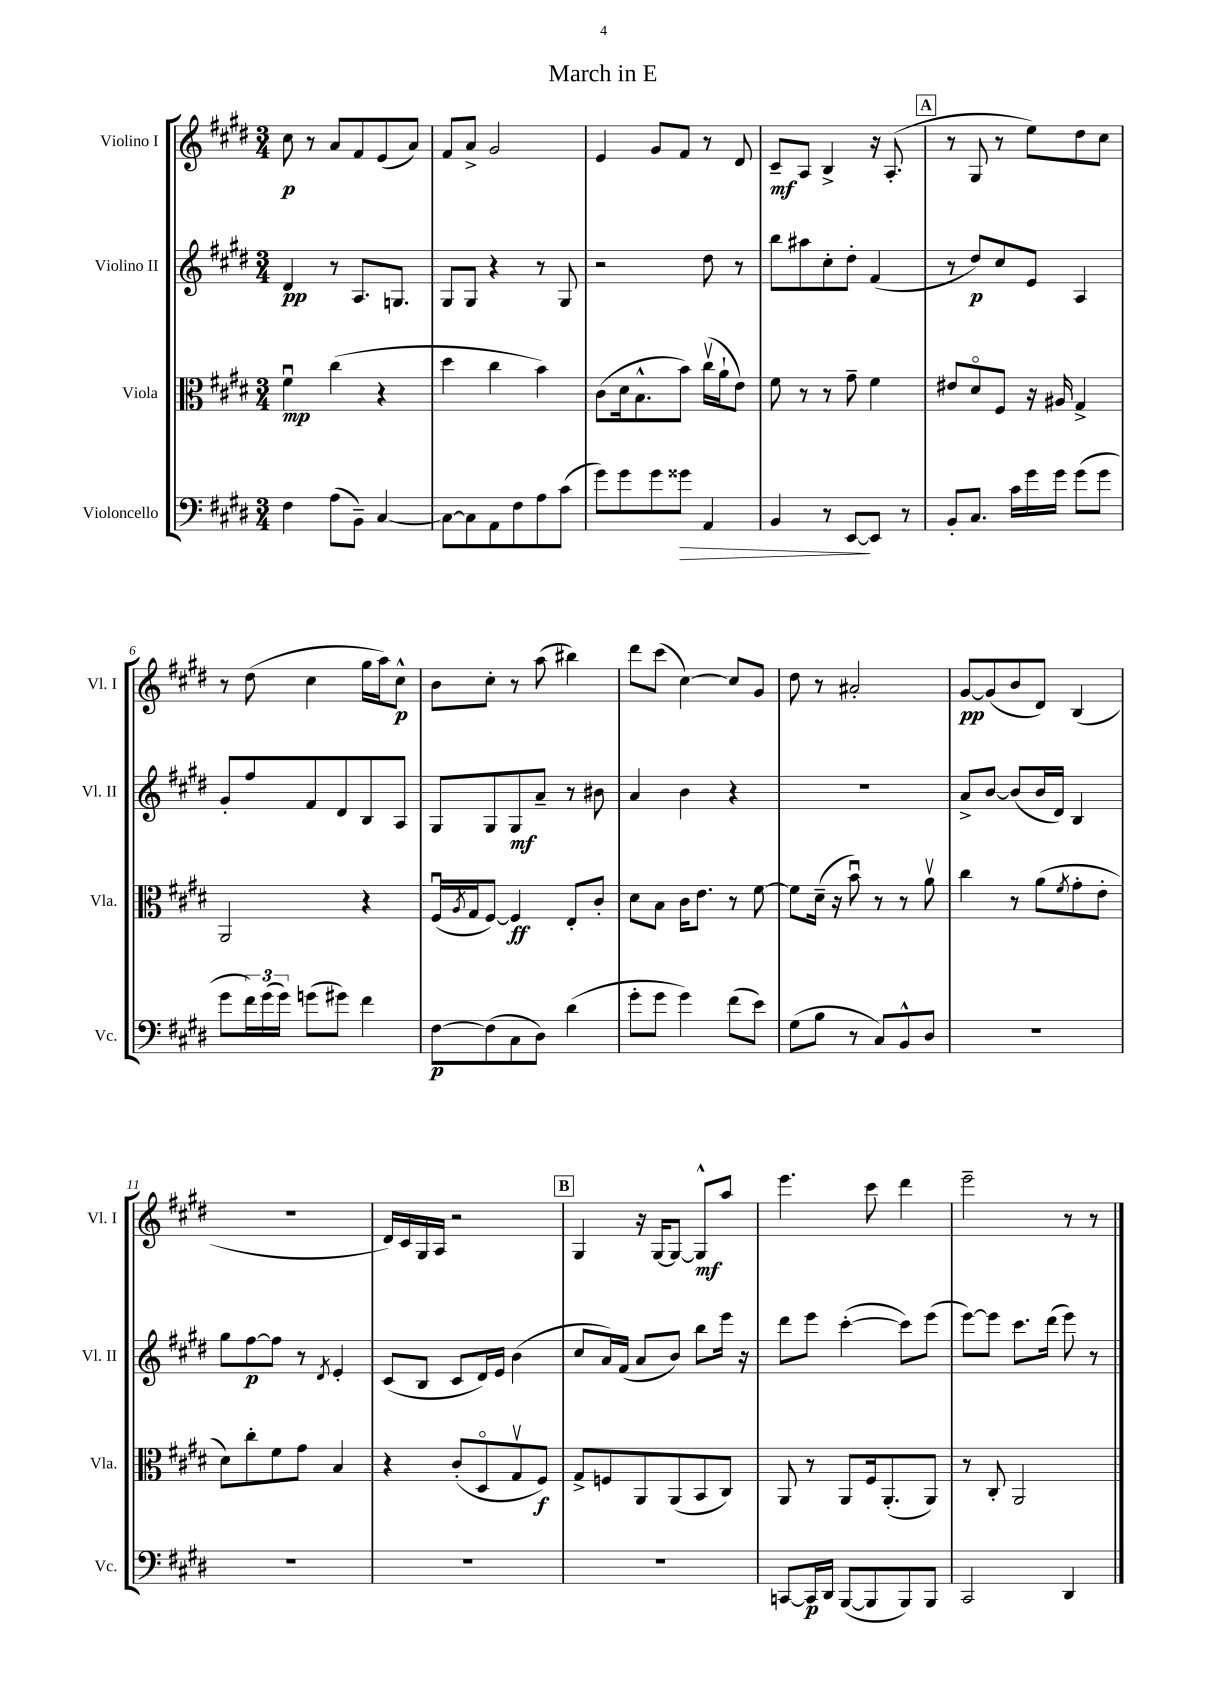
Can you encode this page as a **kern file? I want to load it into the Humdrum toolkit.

**kern	**kern	**kern	**kern
*staff4	*staff3	*staff2	*staff1
*clefF4	*clefC3	*clefG2	*clefG2
*k[f#c#g#d#]	*k[f#c#g#d#]	*k[f#c#g#d#]	*k[f#c#g#d#]
*M3/4	*M3/4	*M3/4	*M3/4
4F#\	4f#u\	4d#/	8cc#\
.	.	.	8r
(8A\L	(4cc#\	8r	8a/L
8BB~\J)	.	8.A/L	8f#/
[4C#/	4r	.	(8e/
.	.	8.G/J	.
.	.	.	8a/J)
=	=	=	=
8C#\_L	4dd#\	8G#/L	8f#/L
8C#\]	.	8G#/J	8a^/J
8AA\	4cc#\	4r	2g#/
8F#\	.	.	.
8A\	4b\)	8r	.
(8c#\J	.	8G#/	.
=	=	=	=
8g#\L)	(8c#\L	2r	4e/
8g#\	16d#\k	.	.
.	8.B^^\	.	.
8g#\	.	.	8g#/L
8g##\J	8b\J)	.	8f#/J
4AA/	(16cc#v\LL	8dd#\	8r
.	16a`\J	.	.
.	8e\J)	8r	8d#/
=	=	=	=
4BB/	8f#\	8bb\L	8c#~/L
.	8r	8aa#\	8A/J
8r	8r	8cc#'\	4B^/
[8EE/L	8g#~\	8dd#'\J	.
8EE/]J	4f#\	(4f#/	16r
.	.	.	(8.A'/
8r	.	.	.
=	=	=	=
8BB'/L	8e#/L	8r	8r
8.C#/J	8d#o/	8dd#/L)	8G#/
.	8F#/J	8cc#/	8r
16c#\LL	.	.	.
16g#\	16r	8e/J	8ee\L)
16g#\JJ	16A#/	.	.
(8g#\L	4G#^/	4A/	8dd#\
8g#\J	.	.	8cc#\J
=	=	=	=
8g#\L	2AA/	8g#'/L	8r
24f#\L)	.	8ff#/	(8dd#\
(24g#\	.	.	.
24g#\JJ)	.	.	.
(8g\L	.	8f#/	4cc#\
8g#\J)	.	8d#/	.
4f#\	4r	8B/	16gg#\LL
.	.	.	16aa\J)
.	.	8A/J	8cc#^^\J
=	=	=	=
[8F#\L	(16F#u/LL	8G#/L	8b\L
.	8qA/	.	.
.	16G#/J	.	.
(8F#\]	[8F#/J)	8G#/	8cc#'\J
8C#\	4F#/]	8G#/	8r
8D#\J)	.	8a~/J	(8aa\
(4d#\	8E'/L	8r	4bb#\)
.	8c#'/J	8b#\	.
=	=	=	=
8g#'\L	8d#\L	4a/	8ddd#\L
8g#\J	8B\J	.	(8ccc#\J
4g#\)	16c#\LK	4b\	[4cc#\)
.	8.e\J	.	.
(8f#\L	8r	4r	8cc#/]L
8e\J)	[8f#\	.	8g#/J
=	=	=	=
(8G#\L	8f#\]L	2.r	8dd#\
8B\J	(16d#~\Jk	.	8r
.	16r	.	.
8r	8bu\)	.	2a#'/
8C#/L)	8r	.	.
8BB^^/	8r	.	.
8D#/J	8av\	.	.
=	=	=	=
2.r	4cc#\	8a^/L	[8g#/L
.	.	[8b/J	(8g#/]
.	8r	(8b/]L	8b/
.	(8a\L	16b/L	8d#/J)
.	.	16d#/JJ)	.
.	8qf#/	.	.
.	8g#'\	4B/	(4B/
.	8e'\J	.	.
=	=	=	=
2.r	8d#\L)	8gg#\L	2.r
.	8cc#'\	[8ff#\	.
.	8f#\	8ff#\]J	.
.	8g#\J	8r	.
.	.	8qd#/	.
.	4B/	4e'/	.
=	=	=	=
2.r	4r	(8c#/L	16d#/LL)
.	.	.	16c#/
.	.	8B/J	16G#/
.	.	.	16A/JJ
.	(8c#'/L	8c#/L	2r
.	8D#o/	16d#/L)	.
.	.	16e/JJ	.
.	8G#v/	(4b\	.
.	8F#/J)	.	.
=	=	=	=
2.r	8G#^/L	8cc#/L	4G#/
.	8F/	16a/L)	.
.	.	(16f#/JJ	.
.	8AA/	8a/L	16r
.	.	.	[16G#/LK
.	(8AA/	8b/J)	8G#/_J
.	8BB/	8bb\L	8G#^^/]L
.	8C#/J)	16eee\Jk	8aa/J
.	.	16r	.
=	=	=	=
[8CC/L	8AA/	8ddd#\L	4.eee\
16CC/]L	8r	8eee\J	.
16DD#/JJ	.	.	.
([8BBB/L	8AA/L	([4ccc#'\	.
8BBB/]	16F#/k	.	8ccc#\
.	(8.AA'/	.	.
8BBB/)	.	8ccc#\]L)	4ddd#\
8BBB/J	8AA/J)	(8eee\J	.
=	=	=	=
2CC#/	8r	[8eee\L)	2eee~\
.	8C#'/	8eee\]J	.
.	2AA/	8.ccc#\L	.
.	.	(16ddd#\Jk	.
4DD#/	.	8eee\)	8r
.	.	8r	8r
==	==	==	==
*-	*-	*-	*-
